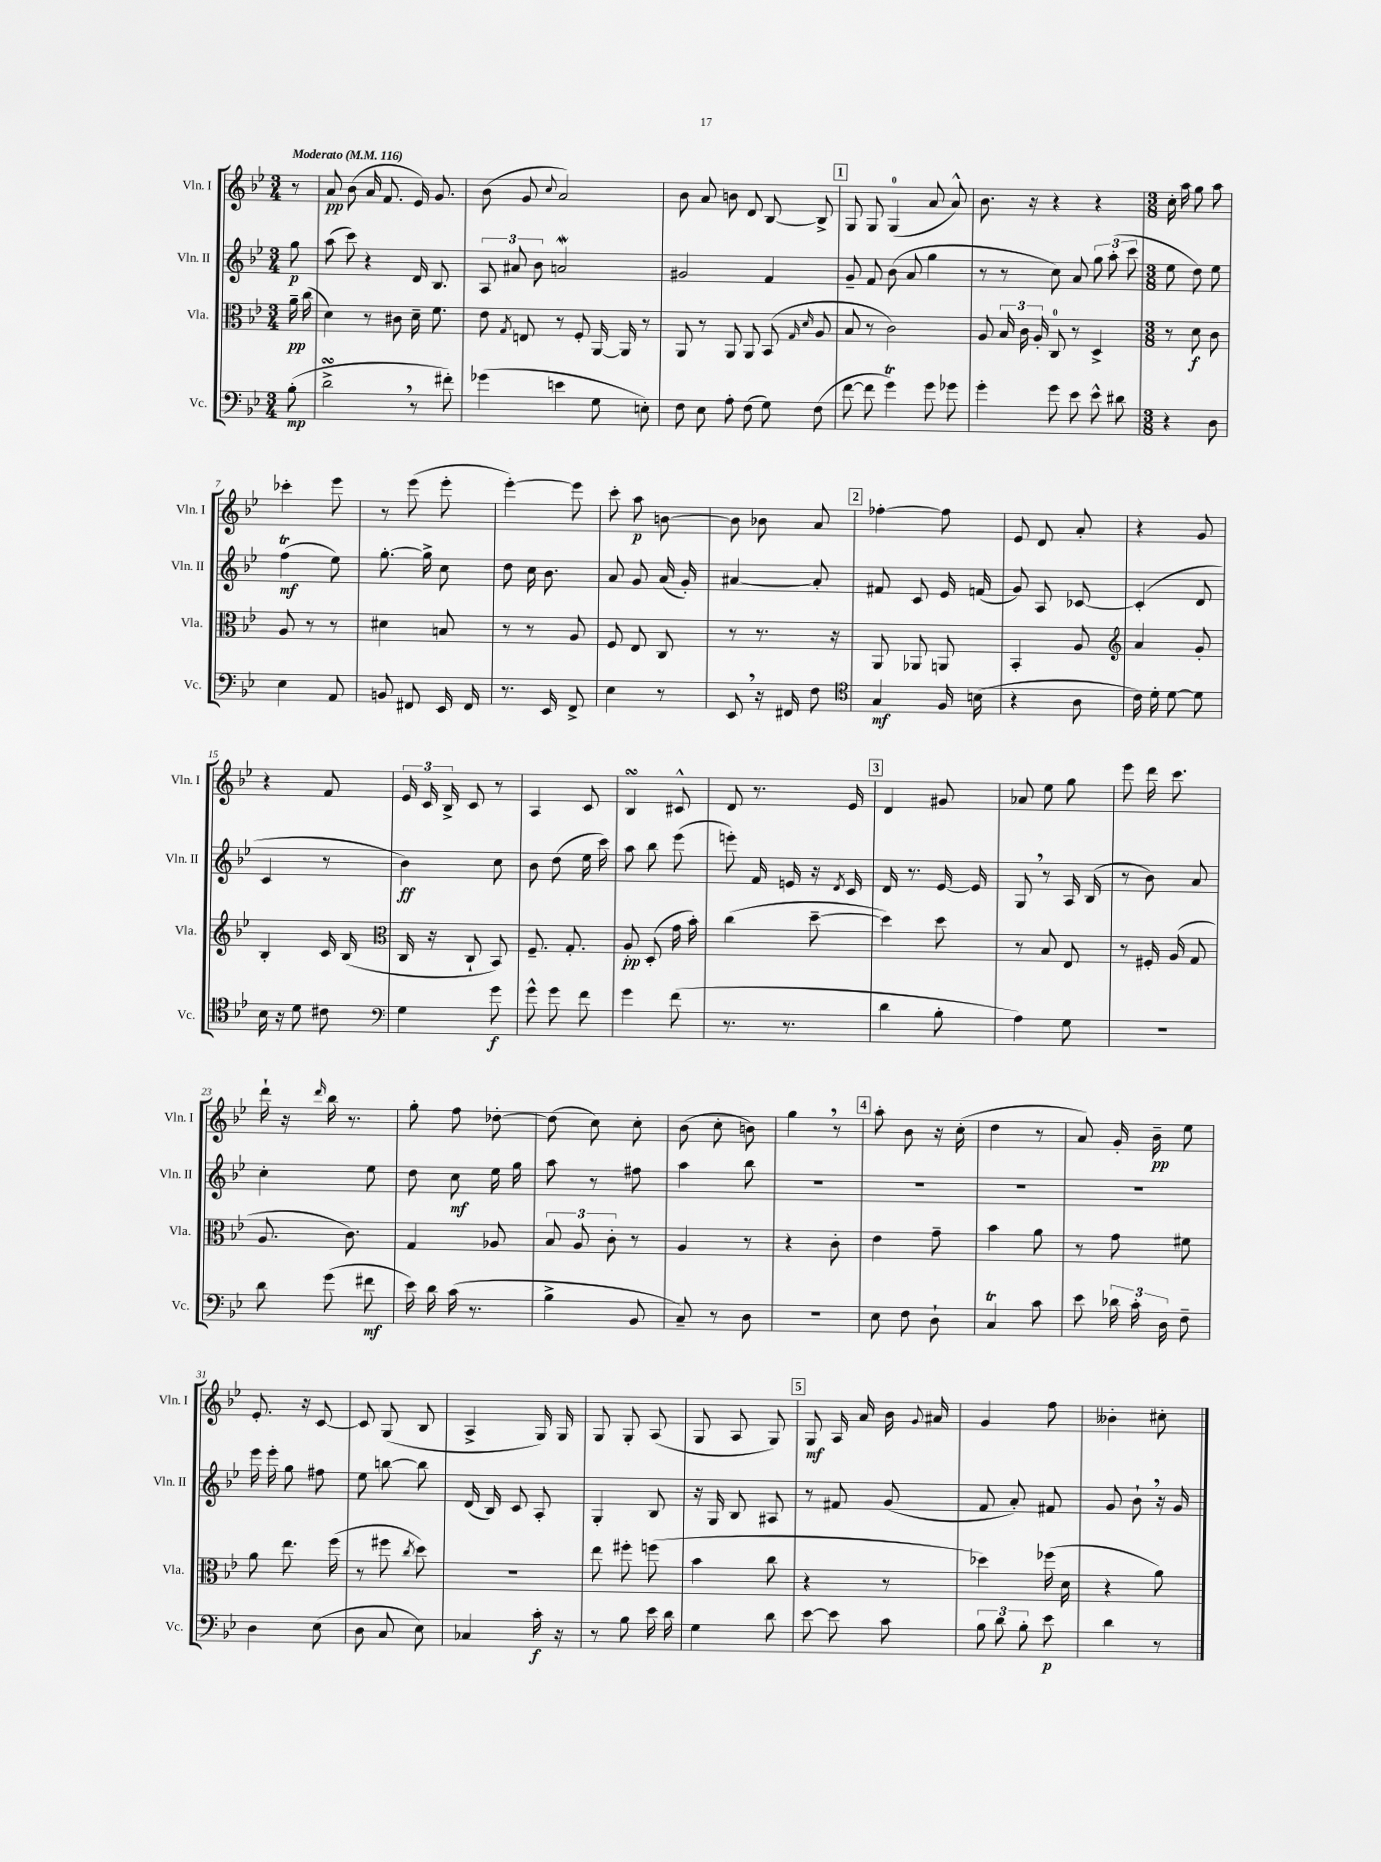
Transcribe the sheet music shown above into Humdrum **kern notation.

**kern	**kern	**kern	**kern
*staff4	*staff3	*staff2	*staff1
*clefF4	*clefC3	*clefG2	*clefG2
*k[b-e-]	*k[b-e-]	*k[b-e-]	*k[b-e-]
*M3/4	*M3/4	*M3/4	*M3/4
*MM116	*MM116	*MM116	*MM116
(8B-'	16a~	8gg	8r
.	(16cc	.	.
=	=	=	=
2d^	4d)	(8aa	8a
.	.	8ccc)	(8b-
.	8r	4r	16a
.	.	.	8.f
.	8c#	.	.
8r	16d~	16d	16e-)
.	8.f	8.B-	8.g
8f#')	.	.	.
=	=	=	=
(4g-	8e-	12A	(8b-
.	.	12a#	.
.	8qG	.	.
.	8E	.	8g
.	.	12b-	.
.	.	.	8qqcc
4e	8r	2a	2a)
.	8F'	.	.
8G	[16AA	.	.
.	16AA]	.	.
8E')	8r	.	.
=	=	=	=
8F	8AA	2g#	8b-
8E-	8r	.	8a
8A'	8AA	.	8b
(8F	8AA	.	8d
8G)	(8BB-	4f	[8B-
.	16qqG	.	.
.	16qqd	.	.
(8F	8A	.	8B-^]
=	=	=	=
[8f	8B-	8g~	8G
8f]	8r	8f	8G
4g)	2c)	(8b-	(4G
.	.	8a	.
8g	.	4gg	8a
8g-	.	.	8a^^)
=	=	=	=
4g'	8A	8r	8.b-
.	24B-	8r	.
.	24c	.	.
.	.	.	16r
.	24A'	.	.
8g	8C	8cc)	4r
8e-	8r	8a	.
8e-^^	4D^	12gg	4r
.	.	(12aa'	.
8d#	.	.	.
.	.	12ccc	.
=	=	=	=
*M3/8	*M3/8	*M3/8	*M3/8
4r	8r	8ee-	16cc'
.	.	.	16aa
.	8d	8dd)	8gg
8D	8c	8ee-	8aa
=	=	=	=
4E-	8A	(4ff	4ccc-'
.	8r	.	.
8AA	8r	8ee-)	8eee-
=	=	=	=
8BB	4d#	[8.gg'	8r
8FF#	.	.	(8eee-
.	.	16gg^]	.
16EE-	8B	8cc	8eee-'
16FF#	.	.	.
=	=	=	=
8.r	8r	8dd	[4eee-')
.	8r	16cc	.
16EE-	.	8.b-	.
8FF^	8A	.	8eee-]
=	=	=	=
4E-	8F	8a	8ccc'
.	8E-	8g	8aa
8r	8C	(16a	[8b
.	.	16g')	.
=	=	=	=
8EE-	8r	[4a#	8b]
16r	8.r	.	8b-
16FF#	.	.	.
8F	.	8a#']	8a
.	16r	.	.
=	=	=	=
*clefC4	*	*	*
4G	8AA	8f#	[4ff-'
.	8AA-	8c	.
16F	8AA	16e-	8ff-]
(16B	.	(16f	.
=	=	=	=
4r	4BB-'	8g)	8e-
.	.	8A	8d
8A	8A	[8c-	8a'
=	=	=	=
*	*clefG2	*	*
16c)	4a	(4c-']	4r
16d'	.	.	.
[8d	.	.	.
8d]	8g'	8d	8g
=	=	=	=
16B-	4B-'	4c	4r
16r	.	.	.
8d	.	.	.
8c#	16c	8r	8f
.	(16B-	.	.
=	=	=	=
*clefF4	*clefC3	*	*
4G	16C	4b-)	24e-
.	.	.	24c
.	16r	.	.
.	.	.	24B-^
.	8C`	.	8c
8g	8BB-)	8cc	8r
=	=	=	=
8g^^	8.F~	8b-	4A
8g	.	(8dd	.
.	8.G'	.	.
8f	.	16ee-	8c
.	.	16ccc)	.
=	=	=	=
4g	8A'	8aa	4B-
.	(8D'	8bb-	.
(8f	16g	(8eee-	8c#^^
.	16b-')	.	.
=	=	=	=
8.r	(4cc	8eee')	8d
.	.	16f	8.r
8.r	.	16e	.
.	[8dd~	16r	.
.	.	8qd	.
.	.	16c	16e-
=	=	=	=
4d	4dd])	16d	4d
.	.	8.r	.
8B-'	8dd	[16e-	8g#
.	.	16e-]	.
=	=	=	=
4A)	8r	8G	8a-
.	8B-	8r	8ee-
8G	8E-	16A	8gg
.	.	(16B-	.
=	=	=	=
4.r	8r	8r	8eee-
.	16F#'	8b-)	16ddd
.	(16A	.	8.ccc
.	8G	8a	.
=	=	=	=
8d	8.A	4cc'	16ddd`
.	.	.	16r
.	.	.	16qqddd
(8g	.	.	16bb-
.	8.c)	.	8.r
8f#	.	8ee-	.
=	=	=	=
16e-)	4G	8dd	8gg'
16d	.	.	.
(16c	.	8cc	8ff
8.r	.	.	.
.	8A-	16ee-	[8dd-'
.	.	16gg	.
=	=	=	=
4B-^	12B-	8aa	(8dd-]
.	12A	.	.
.	.	8r	8cc)
.	12c'	.	.
8BB-	8r	8ff#	8cc'
=	=	=	=
8C~)	4A	4aa	(8b-
8r	.	.	8cc'
8D	8r	8bb-	8b)
=	=	=	=
4.r	4r	4.r	4gg
.	8c'	.	8r
=	=	=	=
8E-	4e-	4.r	8aa'
8F	.	.	8b-
8D`	8g~	.	16r
.	.	.	(16cc'
=	=	=	=
4C	4b-	4.r	4dd
8c	8a	.	8r
=	=	=	=
8e-	8r	4.r	8a)
24d-	8g	.	16g'
24c'	.	.	.
.	.	.	16b-~
24D	.	.	.
8F~	8f#	.	8ee-
=	=	=	=
4D	8a	16eee-	8.e-'
.	.	16eee-'	.
.	8.ee-	8gg	.
.	.	.	16r
(8E-	.	8ff#	[8c
.	(16ff	.	.
=	=	=	=
8D	8r	8ee-	8c]
8C	8ff#	[8bb	(8G
.	8qcc	.	.
8E-)	8dd)	8bb]	8B-
=	=	=	=
4C-	4.r	(16d	4A^
.	.	16B-)	.
.	.	8c	.
16c'	.	8A'	16G)
16r	.	.	16G
=	=	=	=
8r	8ee-	4G'	8G
8B-	8ff#'	.	8G'
16e-	(8ff	8B-	(8A
16d	.	.	.
=	=	=	=
4G	4b-	16r	8G
.	.	16G	.
.	.	8B-	8A
8d	8cc	8A#	8G)
=	=	=	=
[8e-	4r	8r	8G
8e-]	.	8f#	16A
.	.	.	16a
8c	8r	(8g	16b-
.	.	.	8qqg
.	.	.	16a#
=	=	=	=
12B-	4dd-)	8f	4g
12d	.	.	.
.	.	8a')	.
12B-'	.	.	.
8e-	(16ff-	8f#	8ff
.	16d	.	.
=	=	=	=
4d	4r	8g	4b--'
.	.	8b-`	.
8r	8a)	16r	8cc#'
.	.	16g	.
==	==	==	==
*-	*-	*-	*-
